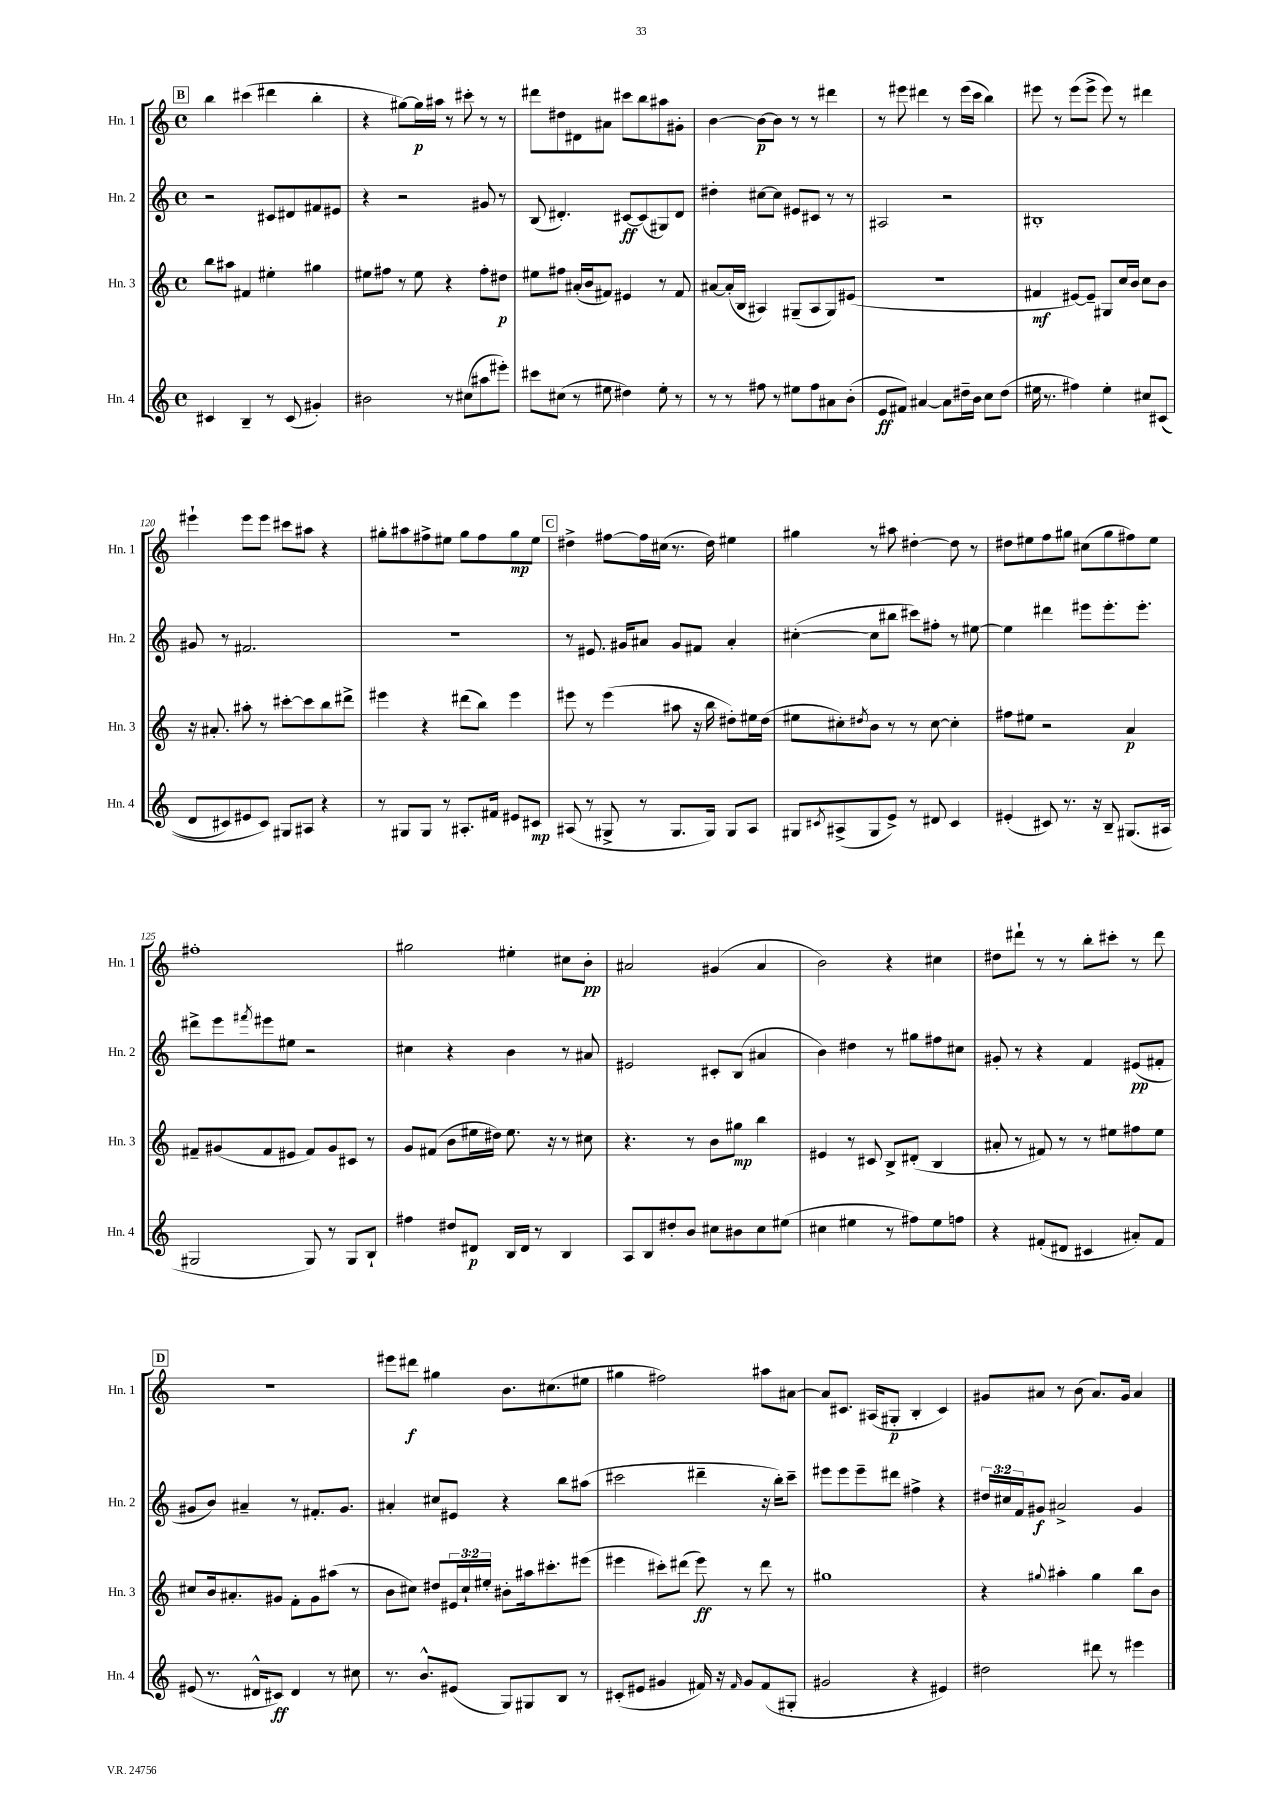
<<
\new StaffGroup <<
\new Staff = "s0" \with { instrumentName = "Hn. 1" shortInstrumentName = "Hn. 1" } {
    \clef treble \key c \major \defaultTimeSignature \time 4/4
    \mark \markup { \box "B" } b''4 cis'''4( dis'''4 b''4-. |
    r4 gis''8~) gis''16\p ais''16 r8 cis'''8-. r8 r8 |
    dis'''8 dis''8 dis'8 ais'8 cis'''8 b''8 ais''8 gis'8-. |
    b'4~ b'8~\p b'8 r8 r8 dis'''4 |
    r8 eis'''8 dis'''4 r8 eis'''16( c'''16 b''4) |
    eis'''8 r8 eis'''8( eis'''8-> eis'''8) r8 dis'''4 |
    eis'''4-! eis'''8 eis'''8 cis'''8 ais''8 r4 |
    gis''8-. ais''8 fis''8-> eis''8 gis''8 fis''8 gis''8\mp eis''8 |
    \mark \markup { \box "C" } dis''4-> fis''8~ fis''16 cis''16( r8. dis''16) eis''4 |
    gis''4 r8 ais''8 dis''4~-. dis''8 r8 |
    dis''8 eis''8 f''8 gis''8 cis''8( gis''8 fis''8) eis''8 |
    fis''1-. |
    gis''2 eis''4-. cis''8 b'8-.\pp |
    ais'2 gis'4( ais'4 |
    b'2) r4 cis''4 |
    dis''8 dis'''8-! r8 r8 b''8-. cis'''8-. r8 dis'''8 |
    \mark \markup { \box "D" } r1 |
    eis'''8 dis'''8\f gis''4 b'8. cis''8.( eis''8 |
    gis''4 fis''2) ais''8 ais'8~ |
    ais'8 cis'8. ais16( gis8-.\p b4-. cis'4) |
    gis'8 ais'8 r8 b'8( ais'8.) gis'16 ais'4 \bar "|." |
}
\new Staff = "s1" \with { instrumentName = "Hn. 2" shortInstrumentName = "Hn. 2" } {
    \clef treble \key c \major \defaultTimeSignature \time 4/4 \override Staff.TupletNumber.text = #tuplet-number::calc-fraction-text
    \mark \markup { \box "B" } r2 cis'8 dis'8 fis'8 eis'8 |
    r4 r2 gis'8 r8 |
    b8( dis'4.-.) cis'8~\ff cis'8( gis8) dis'8 |
    dis''4-. cis''8~ cis''8 eis'8 cis'8 r8 r8 |
    ais2 r2 |
    bis1-. |
    gis'8 r8 fis'2. |
    r1 |
    \mark \markup { \box "C" } r8 eis'8. gis'16 ais'8 gis'8 fis'8 ais'4-. |
    cis''4~-.( cis''8 bis''8 cis'''8) fis''8-. r8 eis''8~ |
    eis''4 dis'''4 eis'''8 eis'''8.-. eis'''8.-. |
    dis'''8-> e'''8 \acciaccatura { fis'''8 } eis'''8 eis''8 r2 |
    cis''4 r4 b'4 r8 ais'8 |
    eis'2 cis'8-. b8( ais'4 |
    b'4) dis''4 r8 gis''8 fis''8 cis''8 |
    gis'8-. r8 r4 f'4 eis'8\pp( fis'8-. |
    \mark \markup { \box "D" } gis'8 b'8) ais'4-- r8 fis'8.-. gis'8. |
    ais'4-. cis''8 eis'8 r4 b''8 ais''8( |
    cis'''2 dis'''4-- r16 b''16-.) cis'''8-- |
    eis'''8 eis'''8 eis'''8-- dis'''8 fis''4-> r4 |
    \tuplet 3/2 { dis''16 cis''16 f'16 } gis'8\f ais'2-> gis'4 \bar "|." |
}
\new Staff = "s2" \with { instrumentName = "Hn. 3" shortInstrumentName = "Hn. 3" } {
    \clef treble \key c \major \defaultTimeSignature \time 4/4 \override Staff.TupletNumber.text = #tuplet-number::calc-fraction-text
    \mark \markup { \box "B" } b''8 ais''8 fis'4 eis''4-. gis''4 |
    eis''8 fis''8 r8 eis''8 r4 fis''8-. dis''8\p |
    eis''8 fis''8 ais'16-.( b'16 fis'8) eis'4 r8 fis'8 |
    ais'8~ ais'16-.( b16 ais4) gis8--( ais8 gis8) eis'8( |
    R1 |
    fis'4\mf eis'8~) eis'8-- gis8 c''16 b'16 c''8 b'8 |
    r16 ais'8.-. ais''8-. r8 cis'''8~-. cis'''8 b''8 dis'''8-> |
    eis'''4 r4 dis'''8( b''8) eis'''4 |
    \mark \markup { \box "C" } eis'''8 r8 eis'''4( ais''8 r16 b''16 dis''8-.) eis''16 dis''16( |
    eis''8 cis''8-.) \acciaccatura { dis''8 } b'8 r8 r8 cis''8~ cis''4-. |
    fis''8 eis''8 r2 a'4\p |
    fis'8-- gis'8( fis'8 eis'8 fis'8) gis'8 cis'8 r8 |
    g'8 fis'8( b'8 eis''16 dis''16) eis''8. r16 r8 cis''8 |
    r4. r8 b'8 gis''8\mp b''4 |
    eis'4 r8 cis'8 b8-> dis'8-.( b4 |
    ais'8-. r8 fis'8) r8 r8 eis''8 fis''8 eis''8 |
    \mark \markup { \box "D" } cis''8 b'16 ais'8.-. gis'8 f'8-. gis'8 ais''8( r8 |
    b'8 cis''8) dis''8 \tuplet 3/2 { eis'16 cis''16-! eis''16-. } bis'8-. ais''16 cis'''8.-. eis'''8( |
    eis'''4 cis'''8-.) dis'''8( eis'''8\ff) r8 dis'''8 r8 |
    gis''1 |
    r4 \appoggiatura { gis''8 } ais''4-. gis''4 b''8 b'8 \bar "|." |
}
\new Staff = "s3" \with { instrumentName = "Hn. 4" shortInstrumentName = "Hn. 4" } {
    \clef treble \key c \major \defaultTimeSignature \time 4/4
    \mark \markup { \box "B" } cis'4 b4-- r8 cis'8( gis'4-.) |
    bis'2 r8 cis''8( ais''8 eis'''8-.) |
    cis'''8 cis''8( r8 eis''8 dis''4) eis''8-. r8 |
    r8 r8 fis''8 r8 eis''8 fis''8 ais'8 b'8-.( |
    e'8\ff fis'8) ais'4~ ais'8 dis''16-- b'16 c''8 dis''8( |
    eis''16 r8. fis''4) eis''4-. cis''8 cis'8(\( |
    d'8 cis'8) eis'8 cis'8\) gis8 ais8 r4 |
    r8 gis8 gis8 r8 ais8.-. fis'16 eis'8 cis'8\mp |
    \mark \markup { \box "C" } ais8( r8 gis8-> r8 gis8. gis16) gis8 ais8 |
    gis8 \acciaccatura { cis'8 } ais8->( gis8 e'8->) r8 dis'8 cis'4 |
    eis'4-.( cis'8) r8. r16 b8-- gis8.( ais16 |
    gis2 gis8) r8 gis8 b8-! |
    fis''4 dis''8 dis'8\p b16 dis'16 r8 b4 |
    a8 b8 dis''8-. b'8 cis''8 bis'8 cis''8 eis''8( |
    cis''4 eis''4 r8 fis''8) eis''8 f''8 |
    r4 fis'8-.( dis'8 cis'4 ais'8-.) fis'8 |
    \mark \markup { \box "D" } eis'8( r8. dis'16-^ cis'8\ff) dis'4 r8 cis''8 |
    r8. b'8.-^ eis'8( g8) gis8 b8 r8 |
    cis'8-.( eis'8 gis'4 fis'16) r16 \grace { fis'16 } gis'8 fis'8( gis8-. |
    gis'2 r4 eis'4) |
    dis''2 dis'''8 r8 eis'''4 \bar "|." |
}
>>
>>
\layout { \context { \Score currentBarNumber = #114 } }
